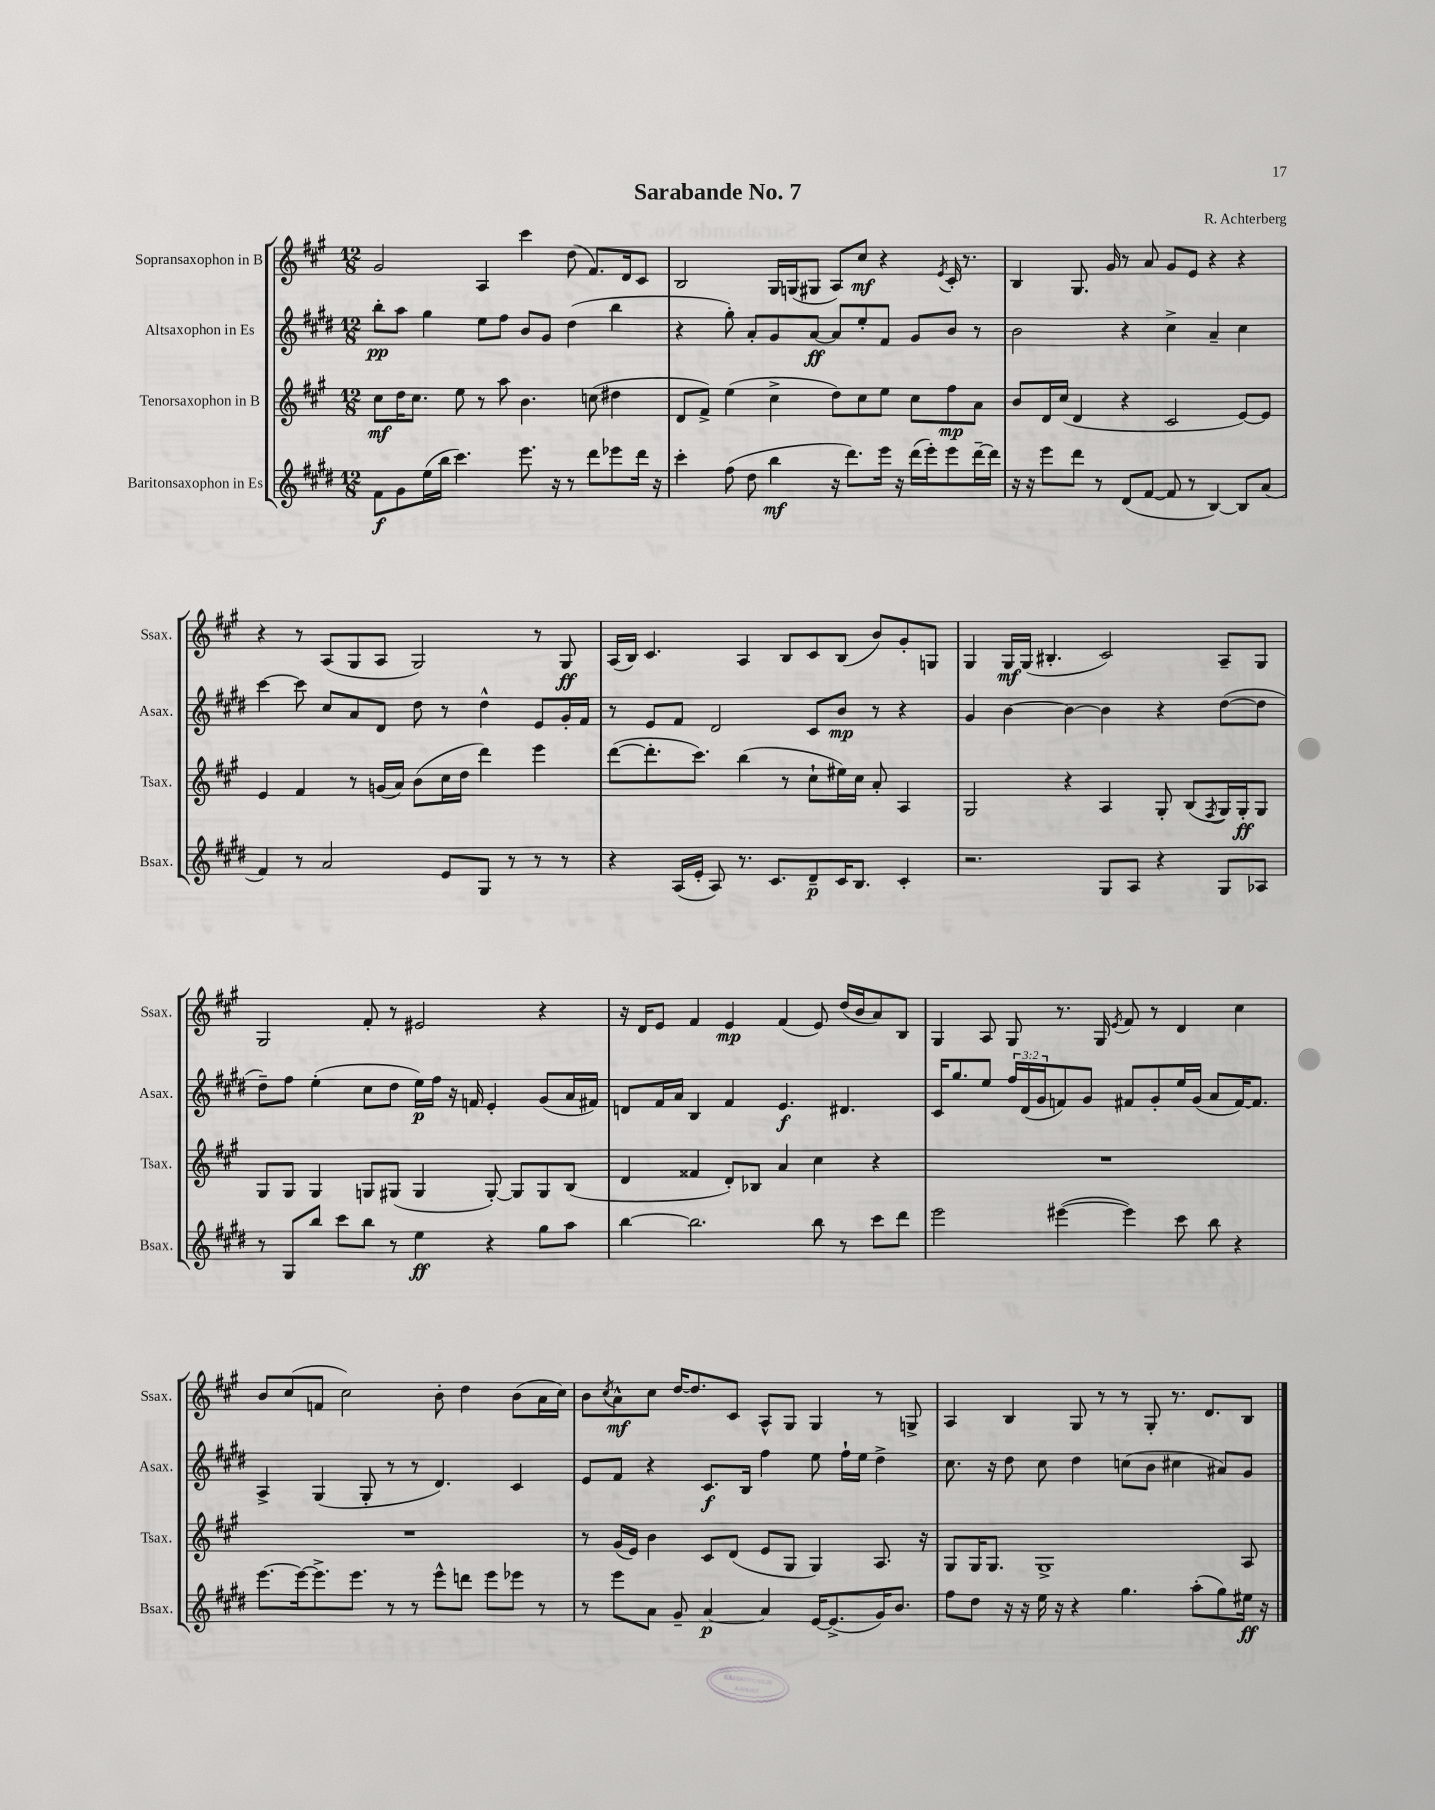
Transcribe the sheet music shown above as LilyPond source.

\header { title = "Sarabande No. 7" composer = "R. Achterberg" }
<<
\new StaffGroup <<
\new Staff = "s0" \with { instrumentName = "Sopransaxophon in B" shortInstrumentName = "Ssax." } {
    \clef treble \key a \major \numericTimeSignature \time 12/8
    gis'2 a4 cis'''4 d''8( fis'8.) d'16 cis'8 |
    b2 gis16 g16( gis8 a8) cis''8\mf r4 \acciaccatura { e'8 } cis'16-. r8. |
    b4 gis8. gis'16 r8 a'8 gis'8 e'8 r4 r4 |
    r4 r8 a8( gis8 a8 gis2) r8 gis8\ff |
    a16( b16) cis'4. a4 b8 cis'8 b8( b'8) gis'8-. g8 |
    gis4 gis16\mf gis16( bis4.-. cis'2) a8-- gis8 |
    gis2 fis'8-. r8 eis'2 r4 |
    r16 d'16 e'8 fis'4 e'4\mp fis'4( e'8) d''16( b'16 a'8) b8 |
    gis4 a8 gis8 r8. gis16 \acciaccatura { e'8 } fis'8 r8 d'4 cis''4 |
    b'8 cis''8( f'8 cis''2) b'8-. d''4 b'8( a'16 cis''16) |
    b'8 \acciaccatura { cis''8 } a'8-^\mf cis''8 d''16~ d''8. cis'8 a8-^ gis8 gis4 r8 g8-> |
    a4 b4 gis8 r8 r8 gis8-. r8. d'8. b8 \bar "|." |
}
\new Staff = "s1" \with { instrumentName = "Altsaxophon in Es" shortInstrumentName = "Asax." } {
    \clef treble \key e \major \numericTimeSignature \time 12/8 \override Staff.TupletNumber.text = #tuplet-number::calc-fraction-text
    b''8-.\pp a''8 gis''4 e''8 fis''8 b'8 gis'8 dis''4( b''4 |
    r4 gis''8-.) a'8-. gis'8 a'8~\ff a'8 e''8-. fis'8 gis'8 b'8 r8 |
    b'2 r4 cis''4-> a'4-- cis''4 |
    cis'''4~ cis'''8 cis''8 a'8 dis'8 dis''8 r8 dis''4-^ e'8 gis'16-. fis'16 |
    r8 e'8 fis'8 dis'2 cis'8 b'8\mp r8 r4 |
    gis'4 b'4~ b'4~ b'4 r4 dis''8~( dis''8 |
    dis''8--) fis''8 e''4-.( cis''8 dis''8 e''16\p) fis''16 r16 f'16 e'4-. gis'8( a'16 fis'16) |
    d'8 fis'16 a'16 b4 fis'4 e'4.\f dis'4. |
    cis'16 gis''8. e''8 \tuplet 3/2 { fis''16 dis'16( gis'16 } f'8) gis'8 fis'8 gis'8-. e''16 gis'16( a'8 fis'16~) fis'8. |
    a4-> gis4( gis8-. r8 r8 dis'4.) cis'4 |
    e'8 fis'8 r4 cis'8.\f b16 fis''4 e''8 fis''16-! e''16 dis''4-> |
    cis''8. r16 dis''8 cis''8 dis''4 c''8( b'8 cis''4 ais'8) gis'8 \bar "|." |
}
\new Staff = "s2" \with { instrumentName = "Tenorsaxophon in B" shortInstrumentName = "Tsax." } {
    \clef treble \key a \major \numericTimeSignature \time 12/8
    cis''8\mf d''16 cis''8. e''8 r8 a''8 b'4. c''8( dis''4 |
    d'8 fis'8->) e''4( cis''4-> d''8) cis''8 e''8 cis''8 fis''8\mp a'8 |
    b'8 d'16 cis''16( d'4 r4 cis'2 e'8~) e'8 |
    e'4 fis'4 r8 g'16( a'16) b'8( cis''16 d''16 d'''4) e'''4 |
    d'''8~( d'''8.-. cis'''8.) b''4( r8 cis''8-! eis''16) cis''16 a'8-. a4 |
    gis2 r4 a4 gis8-. b8( \acciaccatura { fis8 } gis16) gis16-.\ff gis8 |
    gis8 gis8 gis4 g8 gis8( gis4 gis8~-.) gis8 gis8 b8( |
    d'4 fisis'4 d'8-.) bes8 a'4 cis''4 r4 |
    R1. |
    R1. |
    r8 gis'16( e'16) b'4 cis'8 d'8( e'8 gis8 gis4) a8. r16 |
    gis8 gis16 gis8. gis1-> a8 \bar "|." |
}
\new Staff = "s3" \with { instrumentName = "Baritonsaxophon in Es" shortInstrumentName = "Bsax." } {
    \clef treble \key e \major \numericTimeSignature \time 12/8
    fis'8\f gis'8 e''16( b''16 cis'''4.) e'''8. r16 r8 dis'''8 ees'''8 dis'''16 r16 |
    cis'''4-. fis''8( dis''8 b''4\mf r16 dis'''8.) e'''16 r16 dis'''16( e'''16-.) e'''8 dis'''16~-- dis'''16 |
    r16 r16 e'''8 dis'''8 r8 dis'8( fis'8~ fis'8 r8 b4~) b8 a'8( |
    fis'4) r8 a'2 e'8 gis8 r8 r8 r8 |
    r4 a16( e'16-. a8) r8. cis'8. dis'8--\p cis'16 b8. cis'4-. |
    r2. gis8 a8 r4 gis8 aes8 |
    r8 gis8 b''8 cis'''8 b''8 r8 e''4\ff r4 gis''8 a''8 |
    b''4~ b''2. b''8 r8 cis'''8 dis'''8 |
    e'''2 eis'''4~( eis'''4) cis'''8 b''8 r4 |
    e'''8.~ e'''16~ e'''8.-> e'''8. r8 r8 e'''8-^ d'''8 e'''8 ees'''8 r8 |
    r8 e'''8 a'8 gis'8-- a'4~\p a'4 e'16~ e'8.->( gis'16) b'8. |
    fis''8 dis''8 r16 r16 e''16 r16 r4 gis''4. a''8-.( gis''8) eis''16\ff r16 \bar "|." |
}
>>
>>
\layout { \context { \Score \remove "Bar_number_engraver" } }
